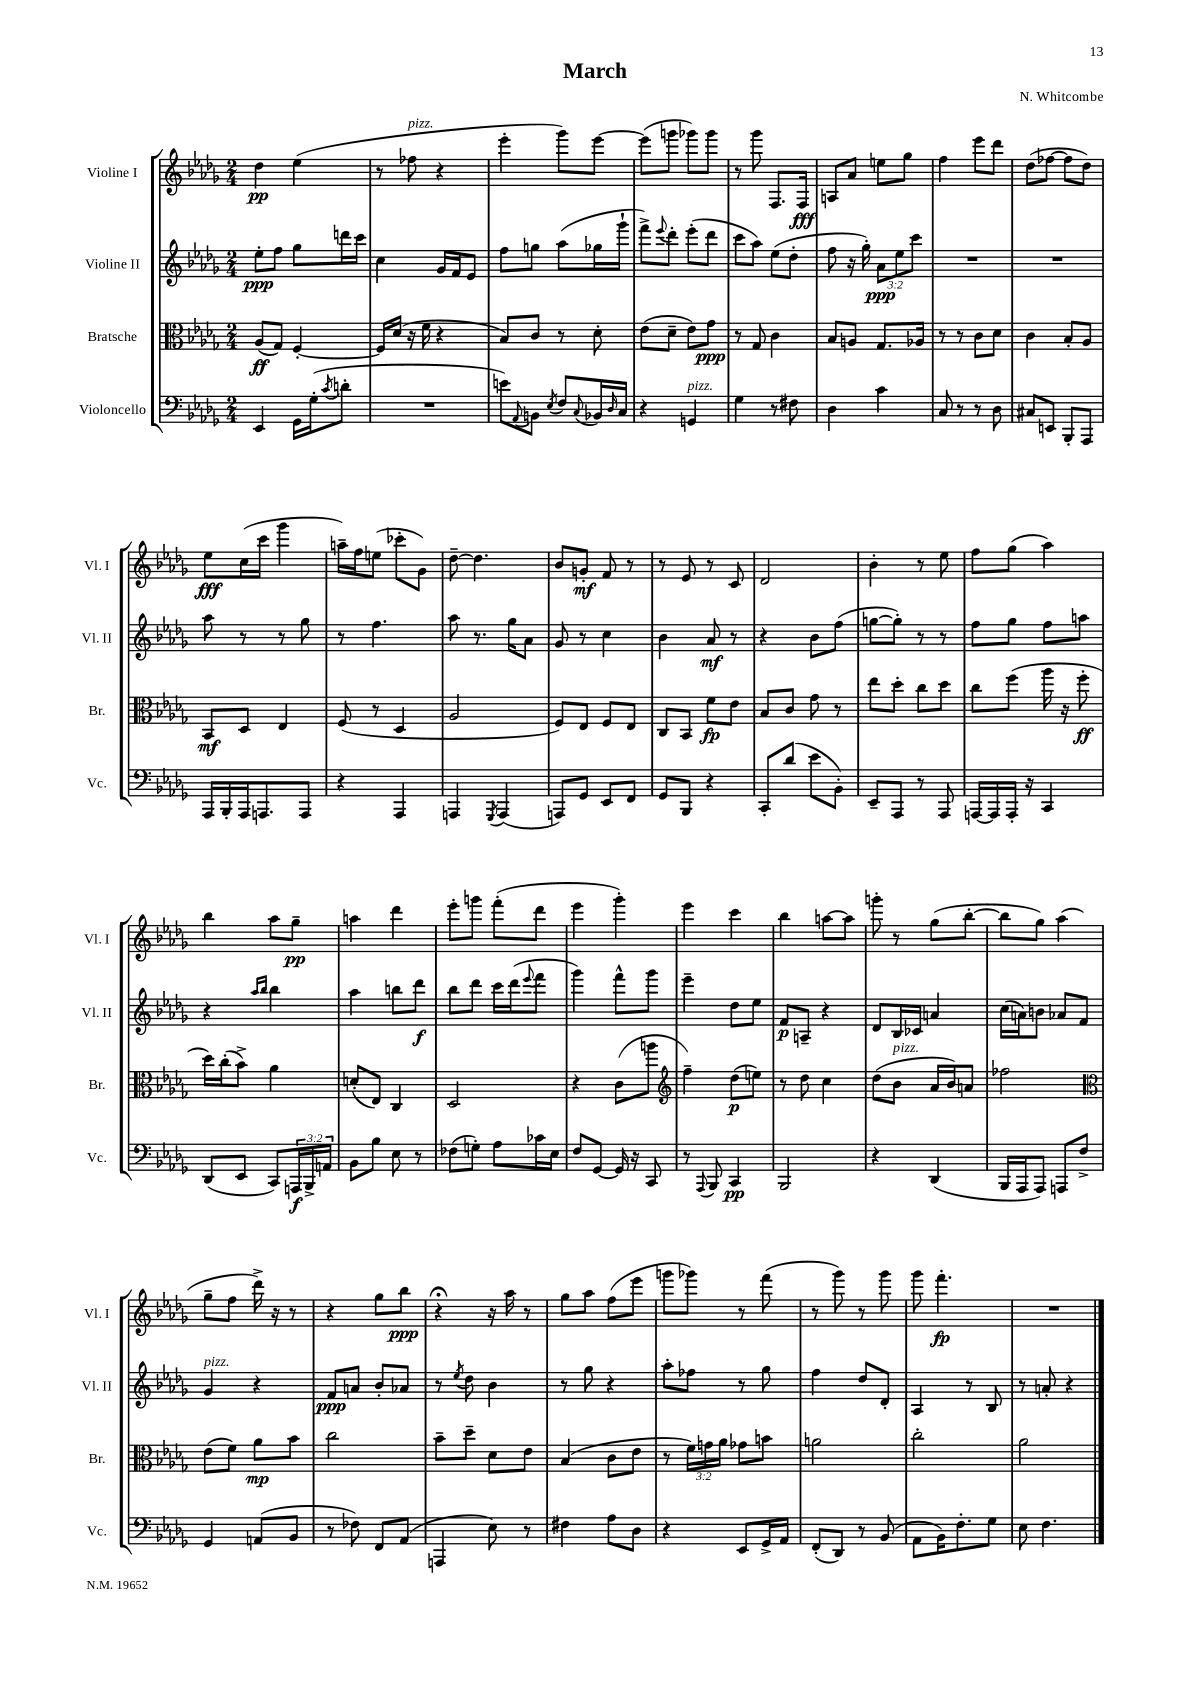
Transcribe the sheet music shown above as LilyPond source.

\header { title = "March" composer = "N. Whitcombe" }
<<
\new StaffGroup <<
\new Staff = "s0" \with { instrumentName = "Violine I" shortInstrumentName = "Vl. I" } {
    \clef treble \key des \major \numericTimeSignature \time 2/4
    des''4\pp ees''4( |
    r8 fes''8^\markup { \italic "pizz." } r4 |
    ees'''4-. ges'''8) ees'''8~ |
    ees'''8( g'''8 ges'''8) ges'''8 |
    r8 ges'''8 f8. f16\fff |
    a8 aes'8 e''8 ges''8 |
    f''4 ees'''8 des'''8 |
    des''8( fes''8~ fes''8 des''8) |
    ees''8\fff c''16( c'''16 ges'''4 |
    a''16--) f''16 e''8( ces'''8-. ges'8) |
    des''8~-- des''4. |
    bes'8 g'8-.\mf f'8 r8 |
    r8 ees'8 r8 c'8 |
    des'2 |
    bes'4-. r8 ees''8 |
    f''8 ges''8( aes''4) |
    bes''4 aes''8 ges''8--\pp |
    a''4 des'''4 |
    ees'''8-. g'''8 f'''8-.( des'''8 |
    ees'''4 ges'''4-.) |
    ees'''4 c'''4 |
    bes''4 a''8~ a''8 |
    g'''8-. r8 ges''8( bes''8~-. |
    bes''8 ges''8) aes''4( |
    ges''8-- f''8 des'''16->) r16 r8 |
    r4 ges''8 bes''8\ppp |
    r4\fermata r16 aes''16 r8 |
    ges''8 aes''8 f''8( ees'''8 |
    g'''8 ges'''8) r8 f'''8( |
    r8 ges'''8) r8 ges'''8 |
    ges'''8 f'''4.-.\fp |
    R2 \bar "|." |
}
\new Staff = "s1" \with { instrumentName = "Violine II" shortInstrumentName = "Vl. II" } {
    \clef treble \key des \major \numericTimeSignature \time 2/4 \override Staff.TupletNumber.text = #tuplet-number::calc-fraction-text
    ees''8-.\ppp f''8 ges''8 d'''16 c'''16 |
    c''4 ges'16 f'16 ees'8 |
    f''8 g''8 aes''8( ges''16 ges'''16-! |
    f'''8->) \appoggiatura { ees'''8 } des'''8-. ees'''8-.( des'''8 |
    c'''8 aes''8) ees''8( des''8-. |
    f''8 r16 ges''16-.) \tuplet 3/2 { aes'8\ppp ees''8 c'''8 } |
    R2 |
    R2 |
    aes''8 r8 r8 ges''8 |
    r8 f''4. |
    aes''8 r8. ges''16 aes'8 |
    ges'8 r8 c''4 |
    bes'4 aes'8\mf r8 |
    r4 bes'8 f''8( |
    g''8~ g''8-.) r8 r8 |
    f''8 ges''8 f''8 a''8 |
    r4 \grace { aes''16 bes''16 } bes''4 |
    aes''4 b''8 des'''8\f |
    bes''8 des'''8 c'''16 des'''16( \appoggiatura { ees'''8 } f'''8 |
    ges'''4) f'''8-^ ges'''8 |
    ees'''4-- des''8 ees''8 |
    f'8\p a8-- r4 |
    des'8 bes16 ces'16 a'4 |
    c''16( a'16) b'8 aes'8 f'8 |
    ges'4^\markup { \italic "pizz." } r4 |
    f'8\ppp a'8 bes'8-. aes'8 |
    r8 \acciaccatura { ees''8 } des''8 bes'4 |
    r8 ges''8 r4 |
    aes''8-. fes''8 r8 ges''8 |
    f''4 des''8 des'8-. |
    aes4 r8 bes8 |
    r8 a'8-. r4 \bar "|." |
}
\new Staff = "s2" \with { instrumentName = "Bratsche" shortInstrumentName = "Br." } {
    \clef alto \key des \major \numericTimeSignature \time 2/4 \override Staff.TupletNumber.text = #tuplet-number::calc-fraction-text
    aes8\ff( ges8) f4~-. |
    f16 des'16( r16 f'16 r4 |
    bes8) c'8 r8 des'8-. |
    ees'8( des'8-- ees'8) ges'8\ppp |
    r8 ges8 c'4 |
    bes8 a8 ges8. aes16 |
    r8 r8 c'8 des'8 |
    c'4 bes8-. aes8 |
    bes,8\mf des8 ees4 |
    f8( r8 des4 |
    aes2 |
    f8) ees8 f8 ees8 |
    c8 bes,8 f'8\fp ees'8 |
    bes8 c'8 ges'8 r8 |
    ees''8 des''8-. c''8 des''8 |
    c''8 f''8( aes''16 r16 f''8-.\ff |
    des''16) c''16-.( bes'8->) aes'4 |
    d'8-.( ees8) c4 |
    des2 |
    r4 c'8( a''8 |
    \clef treble f''4--) des''8\p( e''8) |
    r8 des''8 c''4 |
    des''8( bes'8^\markup { \italic "pizz." } aes'16 bes'16) a'8 |
    fes''2 |
    \clef alto ees'8( f'8) aes'8\mp bes'8 |
    c''2 |
    bes'8-- des''8-- des'8 ees'8 |
    bes4( c'8 ees'8 |
    r8 \tuplet 3/2 { f'16) g'16 aes'16 } ges'8 b'8 |
    a'2 |
    c''2-. |
    aes'2 \bar "|." |
}
\new Staff = "s3" \with { instrumentName = "Violoncello" shortInstrumentName = "Vc." } {
    \clef bass \key des \major \numericTimeSignature \time 2/4 \override Staff.TupletNumber.text = #tuplet-number::calc-fraction-text
    ees,4 ges,16 ges16-.( \acciaccatura { c'8 } d'8-. |
    R2 |
    e'8) \appoggiatura { aes,8 } b,8 \acciaccatura { ees8 } f8 \appoggiatura { c8 } bes,16 \grace { des16 } c16 |
    r4 g,4^\markup { \italic "pizz." } |
    ges4 r8 fis8 |
    des4 c'4 |
    c8 r8 r8 des8 |
    cis8 e,8 bes,,8-. aes,,8 |
    aes,,16 bes,,16-. aes,,16 a,,8. a,,8 |
    r4 aes,,4 |
    a,,4 \acciaccatura { ges,,8 } a,,4( |
    a,,8) ges,8 ees,8 f,8 |
    ges,8 bes,,8 r4 |
    c,8-. des'8( ees'8 bes,8-.) |
    ees,8-- aes,,8 r8 aes,,8 |
    a,,16~ a,,16 a,,16-. r16 c,4 |
    des,8( ees,8 c,8) \tuplet 3/2 { a,,16\f bes,,16-> a,16 } |
    bes,8 bes8 ees8 r8 |
    fes8( g8-.) aes8 ces'16 ees16 |
    f8 ges,8~ ges,16 r16 c,8 |
    r8 \appoggiatura { aes,,8 } bes,,8 c,4\pp |
    bes,,2 |
    r4 des,4( |
    bes,,16 aes,,16 aes,,8) a,,8 f8-> |
    ges,4 a,8( bes,8 |
    r8 fes8) f,8 aes,8( |
    a,,4 ees8) r8 |
    fis4 aes8 des8 |
    r4 ees,8 ges,16-> aes,16 |
    f,8-.( des,8) r8 bes,8( |
    aes,8 bes,16) f8.-. ges8 |
    ees8 f4. \bar "|." |
}
>>
>>
\layout { \context { \Score \remove "Bar_number_engraver" } }
